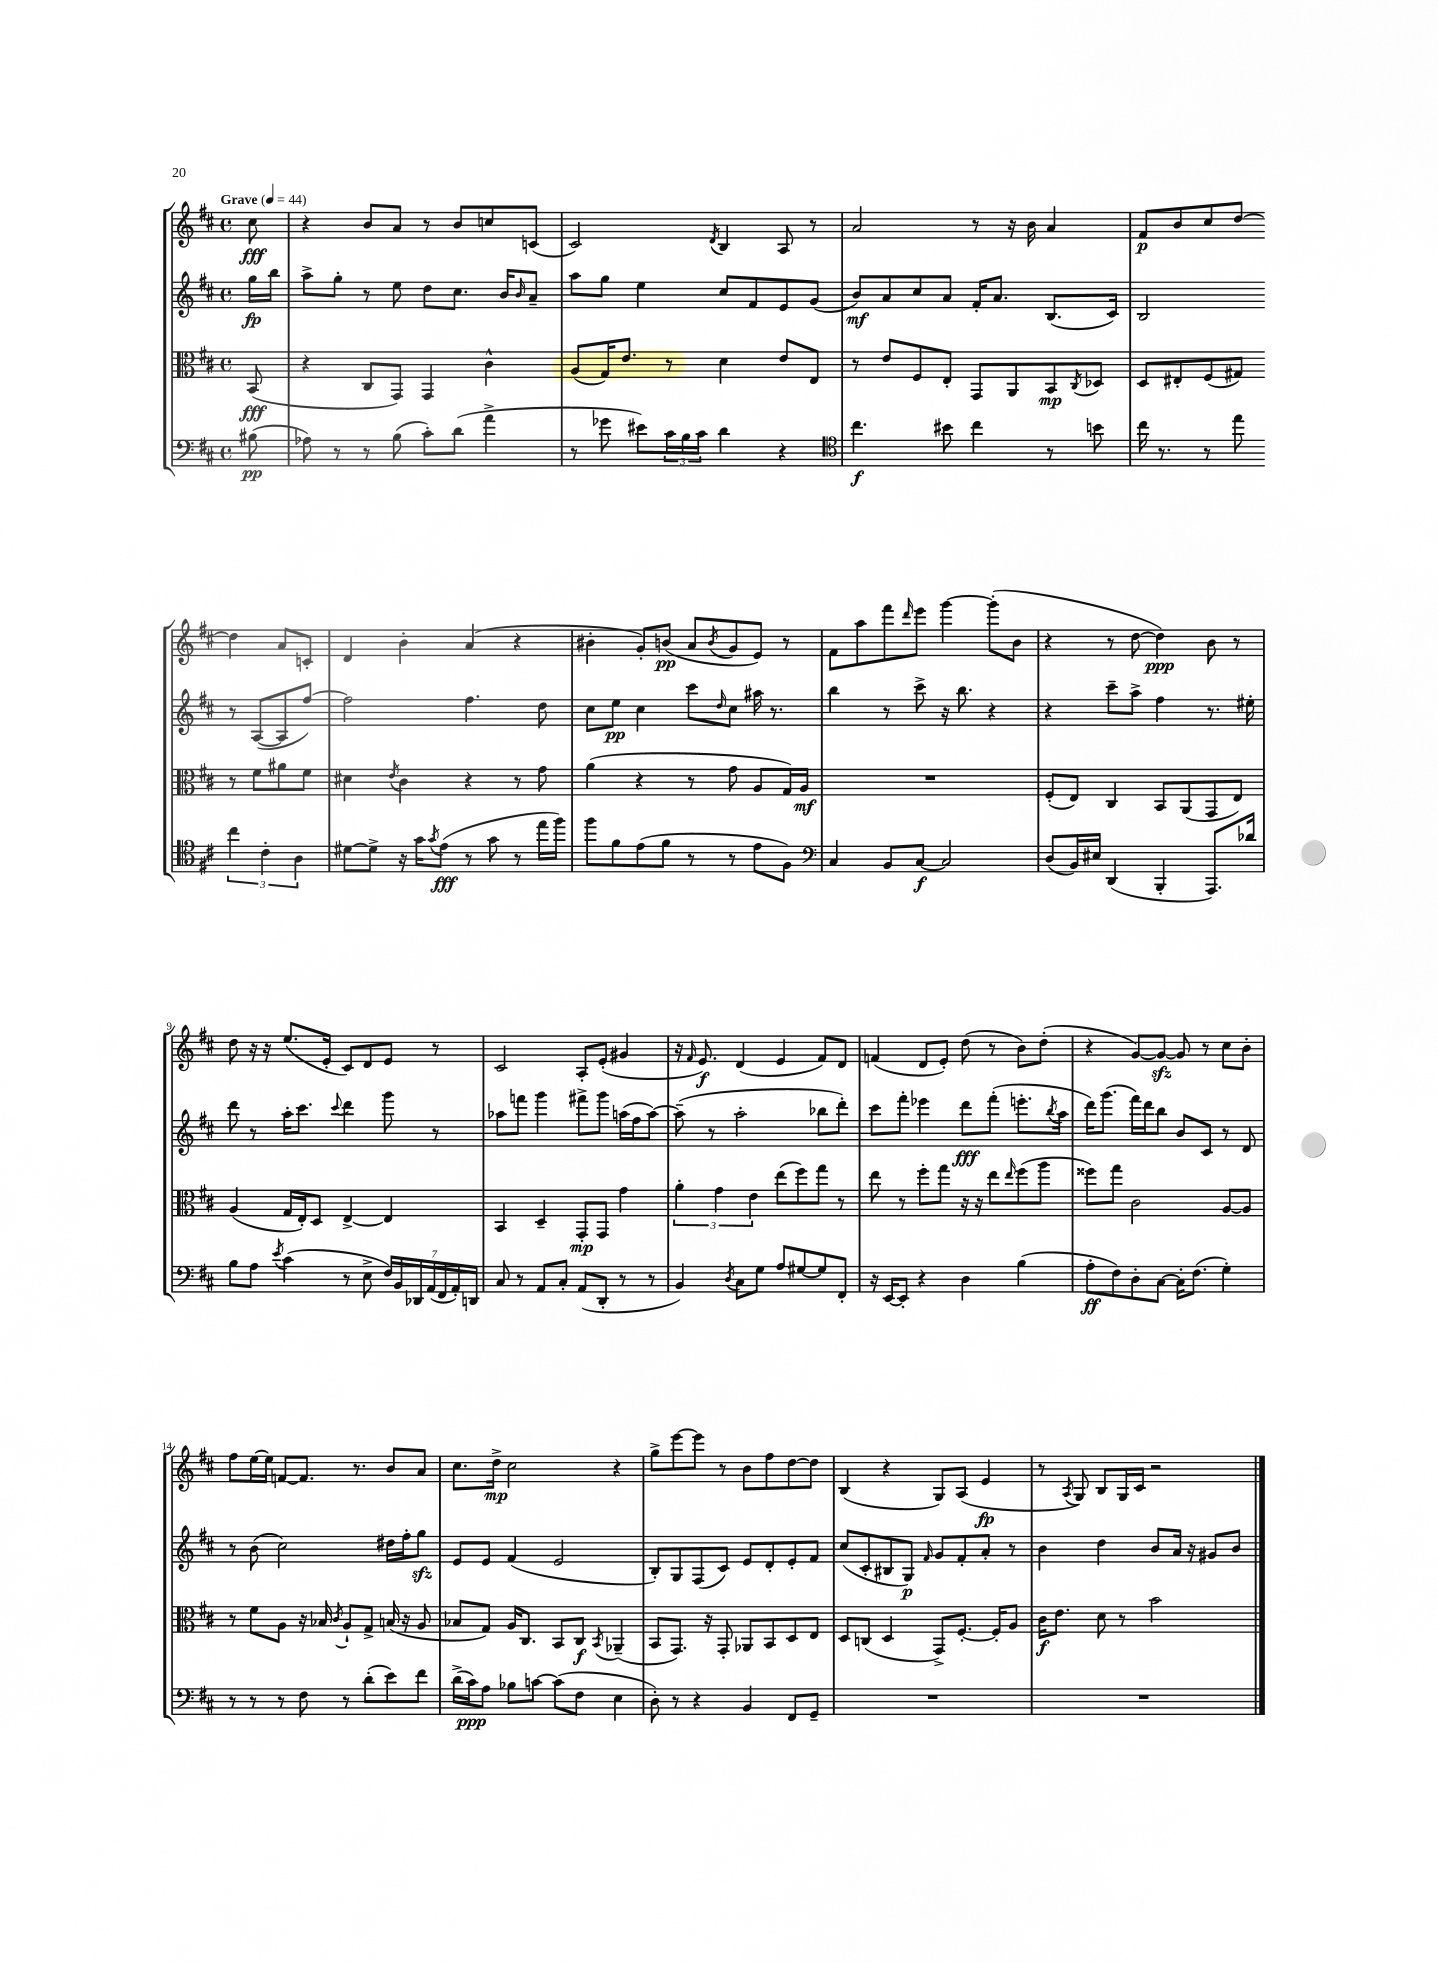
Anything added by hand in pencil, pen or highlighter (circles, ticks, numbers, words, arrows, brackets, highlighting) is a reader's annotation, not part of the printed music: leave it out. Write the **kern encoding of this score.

**kern	**kern	**kern	**kern
*staff4	*staff3	*staff2	*staff1
*clefF4	*clefC3	*clefG2	*clefG2
*k[f#c#]	*k[f#c#]	*k[f#c#]	*k[f#c#]
*M4/4	*M4/4	*M4/4	*M4/4
*met(c)	*met(c)	*met(c)	*met(c)
*MM44	*MM44	*MM44	*MM44
(8B#	(8BB	16gg	8cc#
.	.	16bb	.
=	=	=	=
8A-)	4r	8aa^	4r
8r	.	8gg'	.
8r	8C#	8r	8b
(8B	8GG)	8ee	8a
8c#')	4GG	8dd	8r
(8d	.	8.cc#	8b
4a^	4c#^^	.	8cc
.	.	16b	.
.	.	16qqb	.
.	.	8a~	(8c
=	=	=	=
8r	(8A	8aa	2c#)
8g-	16G)	8gg	.
.	8.e	.	.
8e#)	.	4ee	.
24c#	8r	.	.
24B	.	.	.
24c#	.	.	.
.	.	.	8qd
4d	4d	8cc#	4B
.	.	8f#	.
4r	8e	8e	8A
.	8E	(8g	8r
=	=	=	=
*clefC4	*	*	*
4.cc#	8r	8b)	2a
.	8e	8a	.
.	8F#	8cc#	.
8b#	8E'	8a	.
4cc#	8GG	16f#'	8r
.	.	8.a	.
.	8AA	.	16r
.	.	.	16b
8r	8BB	(8.B	4a
.	8qC#	.	.
8b	8D-	.	.
.	.	16c#)	.
=	=	=	=
16cc#	8D	2B	8f#
8.r	.	.	.
.	8E#'	.	8b
8r	(8F#	.	8cc#
8ee	8G#)	.	[8dd
6cc#	8r	8r	4dd]
.	8f#	([8A	.
6c#'	.	.	.
.	8a#	8A]	8a
6A	.	.	.
.	8f#	[8ff#)	8c'
=	=	=	=
[8d#	4d#	2ff#]	4d
8d#^]	.	.	.
.	8qe	.	.
16r	4c#	.	4b'
16g	.	.	.
8qg	.	.	.
(8e	.	.	.
8r	4r	4.ff#	(4a
8g	.	.	.
8r	8r	.	4r
16ee	8g	8dd	.
16ff#)	.	.	.
=	=	=	=
8ff#	(4a	8cc#	4b#'
8f#	.	8ee	.
(8e	4r	4cc#	8g')
8f#	.	.	(8b
8r	8r	8ccc#	8a
.	.	16qqdd	8qb
8r	8g	8cc#	8g
8e	8A	16aa#	8e)
.	.	8.r	.
8F#)	16G)	.	8r
.	16A	.	.
=	=	=	=
*clefF4	*	*	*
4C#	1r	4bb	8f#
.	.	.	8aa
8BB	.	8r	8fff#
.	.	.	16qqddd
[8C#	.	8ccc#^	8eee
2C#]	.	16r	[4ggg
.	.	8.bb	.
.	.	4r	(8ggg']
.	.	.	8b
=	=	=	=
(8D	(8F#'	4r	4r
16BB)	8E)	.	.
16E#	.	.	.
(4DD	4C#	8ccc#~	8r
.	.	8aa^	[8dd
4BBB'	8BB	4ff#	4dd])
.	(8AA	.	.
8.AAA)	8GG	8.r	8b
.	8E)	.	8r
16d-	.	16ee#'	.
=	=	=	=
8B	(4A	8ddd	8dd
8A	.	8r	16r
.	.	.	16r
8qe	.	.	.
(4c#	16G	16aa'	(8.ee
.	16E')	8.ccc#	.
.	8D	.	.
.	.	.	16e'
.	.	8qqccc#	.
8r	[4E^	4ddd	8c#)
8E^	.	.	8d
28F#)	4E]	8ggg	8e
28BB	.	.	.
28DD-	.	.	.
(28AA	.	.	.
.	.	8r	8r
28FF#	.	.	.
28AA')	.	.	.
28DD	.	.	.
=	=	=	=
8C#	4BB	8aa-	2c#
8r	.	8fff	.
8AA	4D~	4ggg	.
8C#'	.	.	.
(8AA	8GG'	8fff#^	8A'
8DD'	8GG	8ggg	(8e'
8r	4g	(16aa	4g#
.	.	16ff#	.
8r	.	[8aa)	.
=	=	=	=
4BB)	6a'	(8aa~]	16r
.	.	.	16qqf#
.	.	.	8.e)
.	.	8r	.
.	6g	.	.
8qD	.	.	.
8C#	.	2aa'	(4d
.	6e	.	.
8G	.	.	.
8A	(8ee	.	4e
[8G#	8ff#)	.	.
8G#]	8gg	8bb-	8f#)
8FF#'	8r	8ddd')	8d
=	=	=	=
16r	8ee	8ccc#	(4f
[16EE	.	.	.
8EE']	8r	8fff#'	.
4r	8ff#'	4eee-	8d
.	8gg	.	8e')
4D	16r	8ddd	(8dd
.	16r	.	.
.	8ee	(8fff#'	8r
.	16qqee	.	.
(4B	(8ff#	8.eee'	8b)
.	8aa	.	(8dd'
.	.	8qbb	.
.	.	16aa	.
=	=	=	=
8A'	8ff##)	16ddd)	4r
.	.	(8.ggg	.
8F#)	8gg	.	.
8D'	2c#	16fff#)	[8g)
.	.	16ddd	.
[8C#	.	8bb	8g_
16C#']	.	8b	8g]
(8.F#	.	.	.
.	.	8c#	8r
4G')	[8A	8r	8cc#
.	8A]	8d	8b'
=	=	=	=
8r	8r	8r	8ff#
8r	8f#	(8b	[16ee
.	.	.	16ee]
8r	8A	2cc#)	[8f
8F#	16r	.	8.f]
.	16B-	.	.
.	8qc#	.	.
8r	8A`	.	.
.	.	.	8.r
(8d'	8G^	.	.
8e)	(16B	16dd#	8b
.	16r	16ff#'	.
8f#	8A	8gg	8a
=	=	=	=
(16d^	8B-	8e	8.cc#
16c#)	.	.	.
8A	8G)	8e	.
.	.	.	16dd^
8B-	16A	(4f#	2cc#
.	8.C#	.	.
[8c	.	.	.
(8c]	8BB	2e	.
8F#	8C#	.	.
.	8qBB	.	.
4E	(4AA-~	.	4r
=	=	=	=
8D')	8BB	8B')	8gg^
8r	8.GG)	8G	[8eee
4r	.	(8F#	8eee]
.	16r	.	.
.	8GG'	8c#)	8r
4BB	8AA-	8e	8b
.	8BB	8d'	8ff#
8FF#	8D	8e'	[8dd
8GG~	8E	8f#	8dd]
=	=	=	=
1r	8D	(8cc#	(4B
.	(8C	8c#'	.
.	4D	8B#	4r
.	.	8G)	.
.	.	16qqf#	.
.	8GG^)	8g	8G)
.	[8.F#'	8f#'	(8A
.	.	8a'	4e
.	16F#']	.	.
.	8A	8r	.
=	=	=	=
1r	16c#	4b	8r
.	8.e	.	.
.	.	.	8qA
.	.	.	8G)
.	8d	4dd	8B
.	8r	.	16G
.	.	.	16c#
.	2b	8b	2r
.	.	16a	.
.	.	16r	.
.	.	8g#	.
.	.	8b	.
==	==	==	==
*-	*-	*-	*-
